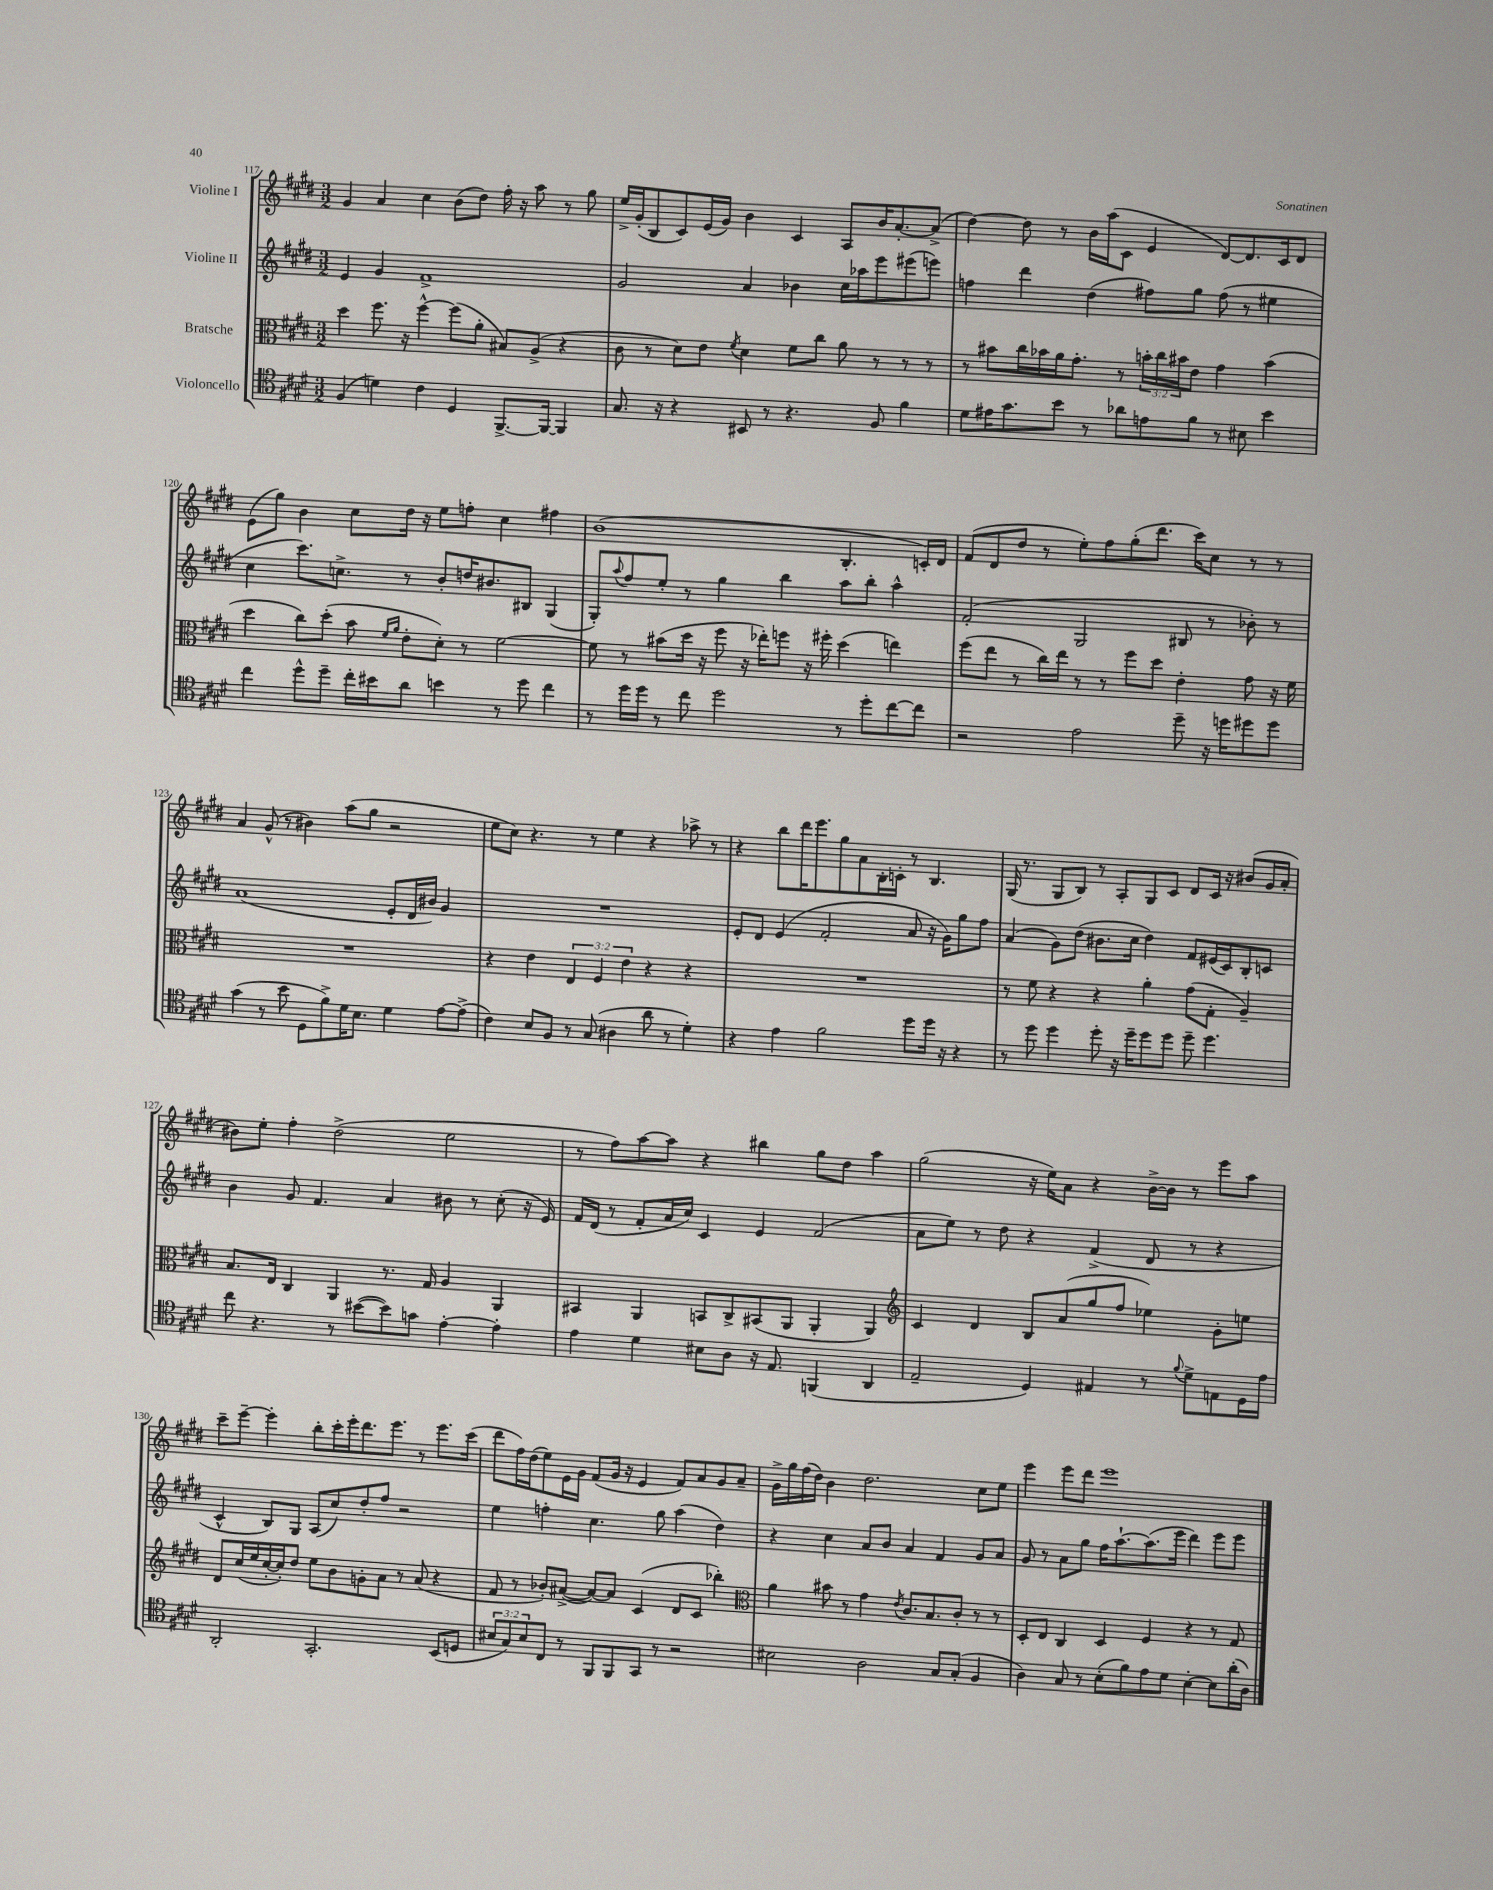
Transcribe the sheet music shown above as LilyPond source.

<<
\new StaffGroup <<
\new Staff = "s0" \with { instrumentName = "Violine I" } {
    \clef treble \key e \major \numericTimeSignature \time 3/2
    gis'4 a'4 cis''4 b'8( dis''8) fis''16-. r16 a''8 r8 gis''8 |
    e''16-> gis'16-.( b8 cis'8) e'16( gis'16) b'4 cis'4 a8 b'16 a'8.~-. a'8->( |
    dis''4~) dis''8 r8 b'16 a''16( cis'8 e'4 dis'8~) dis'8. cis'16 dis'8 |
    e'8( gis''8) b'4 cis''8 dis''16 r16 e''8 f''8-. cis''4 fis''4 |
    b'1( b4.-. c'16-.) dis'16 |
    fis'8( dis'8 dis''8 r8 e''8-.) fis''8 gis''8-.( dis'''8. cis'''16) cis''8 r8 r8 |
    a'4 gis'8-^( r8 bis'4) a''8( gis''8 r2 |
    e''8 cis''8) r4. r8 e''4 r4 aes''8-> r8 |
    r4 b''8 dis'''16 e'''8. gis''8 a'8 b16-. c'16-. r8 b4. |
    gis16( r8. gis8 b8) r8 a8-. gis8 cis'8 dis'8 cis'16 r16 bis'8( gis'16 a'16-. |
    bis'8) e''8-. fis''4-. dis''2->( e''2 |
    r8 fis''8) a''8~ a''8 r4 bis''4 gis''8 dis''8 a''4 |
    gis''2( r16 e''16) a'8 r4 b'16~-> b'16 r8 e'''8 a''8 |
    cis'''8-- e'''8~-- e'''4-. b''8-. cis'''16-. e'''16-. dis'''8. e'''8. r8 e'''8. cis'''16( |
    dis'''8 fis''16) dis''16( e''8) e'16 gis'16 fis'8( gis'16 r16 e'4 fis'8) a'8 gis'8 a'8-- |
    gis'16-> gis''16 fis''16( dis''16) b'4 dis''2. cis''8 e''8 |
    e'''4 e'''8 dis'''8 e'''1 \bar "|." |
}
\new Staff = "s1" \with { instrumentName = "Violine II" } {
    \clef treble \key e \major \numericTimeSignature \time 3/2
    e'4 gis'4 fis'1-> |
    gis'2 a'4 bes'4 cis''16 aes''16 e'''8 eis'''8( e'''8) |
    f''4 dis'''4 dis''4( fis''8) gis''8 fis''8( r8 eis''4 |
    cis''4 cis'''8.) c''8.-> r8 b'8-. d''16 bis'8. bis8 gis4( |
    gis8-.) \appoggiatura { a''8 } fis''8 e''8-. r8 gis''4 b''4 a''8 b''8-. a''4-^ |
    fis'2-.( gis2 bis8 r8 bes'8-.) r8 |
    a'1( e'8-. dis'16 bis'16) gis'4 |
    R1. |
    e'8-. dis'8 e'4( fis'2-. a'8 r16 gis'16) gis''8 fis''8 |
    a'4( gis'8) dis''8( bis'8. cis''16 dis''4) fis'8 eis'16( cis'16) b8-. c'8 |
    b'4 gis'8 fis'4. a'4 bis'8 r8 cis''8-.( r16 e'16) |
    fis'16 dis'16( r8 fis'8-. a'16 cis''16) cis'4 e'4 fis'2( |
    a'8 e''8) r8 dis''8 r4 fis'4->( dis'8 r8 r4 |
    cis'4-^ b8) gis8 a8( cis''8) dis''8-. fis''8 r2 |
    e''4 f''4-. cis''4. gis''8 a''4( dis''4) |
    r4 cis''4 a'8 b'8 a'4 fis'4 gis'8 a'8 |
    gis'8 r8 a'8 gis''8 fis''16 a''8.~-! a''8.( e'''16 dis'''4) e'''8 e'''8 \bar "|." |
}
\new Staff = "s2" \with { instrumentName = "Bratsche" } {
    \clef alto \key e \major \numericTimeSignature \time 3/2 \override Staff.TupletNumber.text = #tuplet-number::calc-fraction-text
    dis''4 fis''8. r16 fis''4~-^ fis''8( a'8-. bis8) a8->( r4 |
    cis'8 r8 dis'8) e'8 \acciaccatura { fis'8 } dis'4 fis'8 cis''8 a'8 r8 r8 r8 |
    r8 bis'8 cis''16 bes'16 a'16 gis'8.-. r8 \tuplet 3/2 { b'16-. cis''16 bis'16 } e'8 gis'4 bis'4( |
    dis''4 cis''8) dis''8-.( b'8 \grace { fis'16 a'16 } e'8-. dis'8-.) r8 fis'2~ |
    fis'8 r8 bis'8( dis''16 r16 fis''8 r16 ees''16-.) f''8 r16 fis''16-. dis''4( e''4) |
    fis''8( e''8 r8 cis''16) e''16 r8 r8 fis''8 dis''8 e'4-. gis'8 r16 fis'16 |
    R1. |
    r4 e'4 \tuplet 3/2 { e4 fis4 e'4 } r4 r4 |
    R1. |
    r8 fis'8 r4 r4 a'4-. gis'8( gis8-. a4--) |
    b8. e16 cis4 a,4 r8. gis16 a4 a,4 |
    bis,4 a,4 b,8 cis8-> bis,8( a,8 a,4-. a,4) |
    \clef treble cis'4 dis'4 b8 a'8( gis''8 fis''8 ees''4) gis'8-. e''8 |
    dis'8 cis''16( e''16 cis''16~-. cis''16-.) dis''8 e''8 b'8 g'8-. a'8 r8 a'8( r4 |
    fis'8 r8 bes'8-.) ais'8~->( ais'8~) ais'8 cis'4( dis'8 cis'8 bes''4-.) |
    \clef alto a'4 bis'8 r8 gis'4 \acciaccatura { e'8 } cis'8. b8. cis'8-. r8 r8 |
    dis8-. e8 cis4 dis4 fis4 r4 r8 gis8 \bar "|." |
}
\new Staff = "s3" \with { instrumentName = "Violoncello" } {
    \clef tenor \key e \major \numericTimeSignature \time 3/2 \override Staff.TupletNumber.text = #tuplet-number::calc-fraction-text
    fis4( d'4) cis'4 dis4 fis,8.~-> fis,16~ fis,4 |
    gis8. r16 r4 bis,8 r8 r4. fis8 fis'4 |
    dis'8 eis'16 gis'8. b'8 r8 aes'8 e'8 fis'8 r8 bis8 b'4 |
    cis''4 dis''8-^ dis''8-- cis''16-. bis'16 a'8 b'4 r8 dis''8 cis''4 |
    r8 dis''16 dis''16 r8 cis''8 dis''2 r8 dis''8-. cis''8~ cis''8 |
    r2 e'2 dis''8-- r16 d''16 dis''8 dis''8 |
    gis'4( r8 b'8 dis8 fis'8->) dis'16 b8. dis'4 e'8~ e'8->( |
    cis'4) b8 fis8 r8 gis8( ais4 a'8 r8 dis'4-.) |
    r4 e'4 fis'2 dis''8 dis''16 r16 r4 |
    r8 dis''8 dis''4 dis''8-. r16 dis''16-- dis''8 dis''8 dis''8-- dis''4. |
    cis''8 r4. r8 bis'8~( bis'8) g'8 e'4~-. e'4-. |
    e'4 dis'4 bis8 a8 r16 e8. f,4( a,4 |
    e2-- dis4) eis4 r8 \appoggiatura { fis'8 } dis'8-> e8 dis16 e'16 |
    a,2-. gis,2.-. b,8( d8 |
    \tuplet 3/2 { bis8 gis8) bis8 } cis8 r8 fis,8 fis,8 gis,8 r8 r2 |
    bis2 a2 gis8 gis8-.( fis4 |
    a4) gis8 r8 b8-.( fis'8) e'8 dis'8 b4~-. b8 a'16-.( a16) \bar "|." |
}
>>
>>
\layout { \context { \Score currentBarNumber = #117 } }
